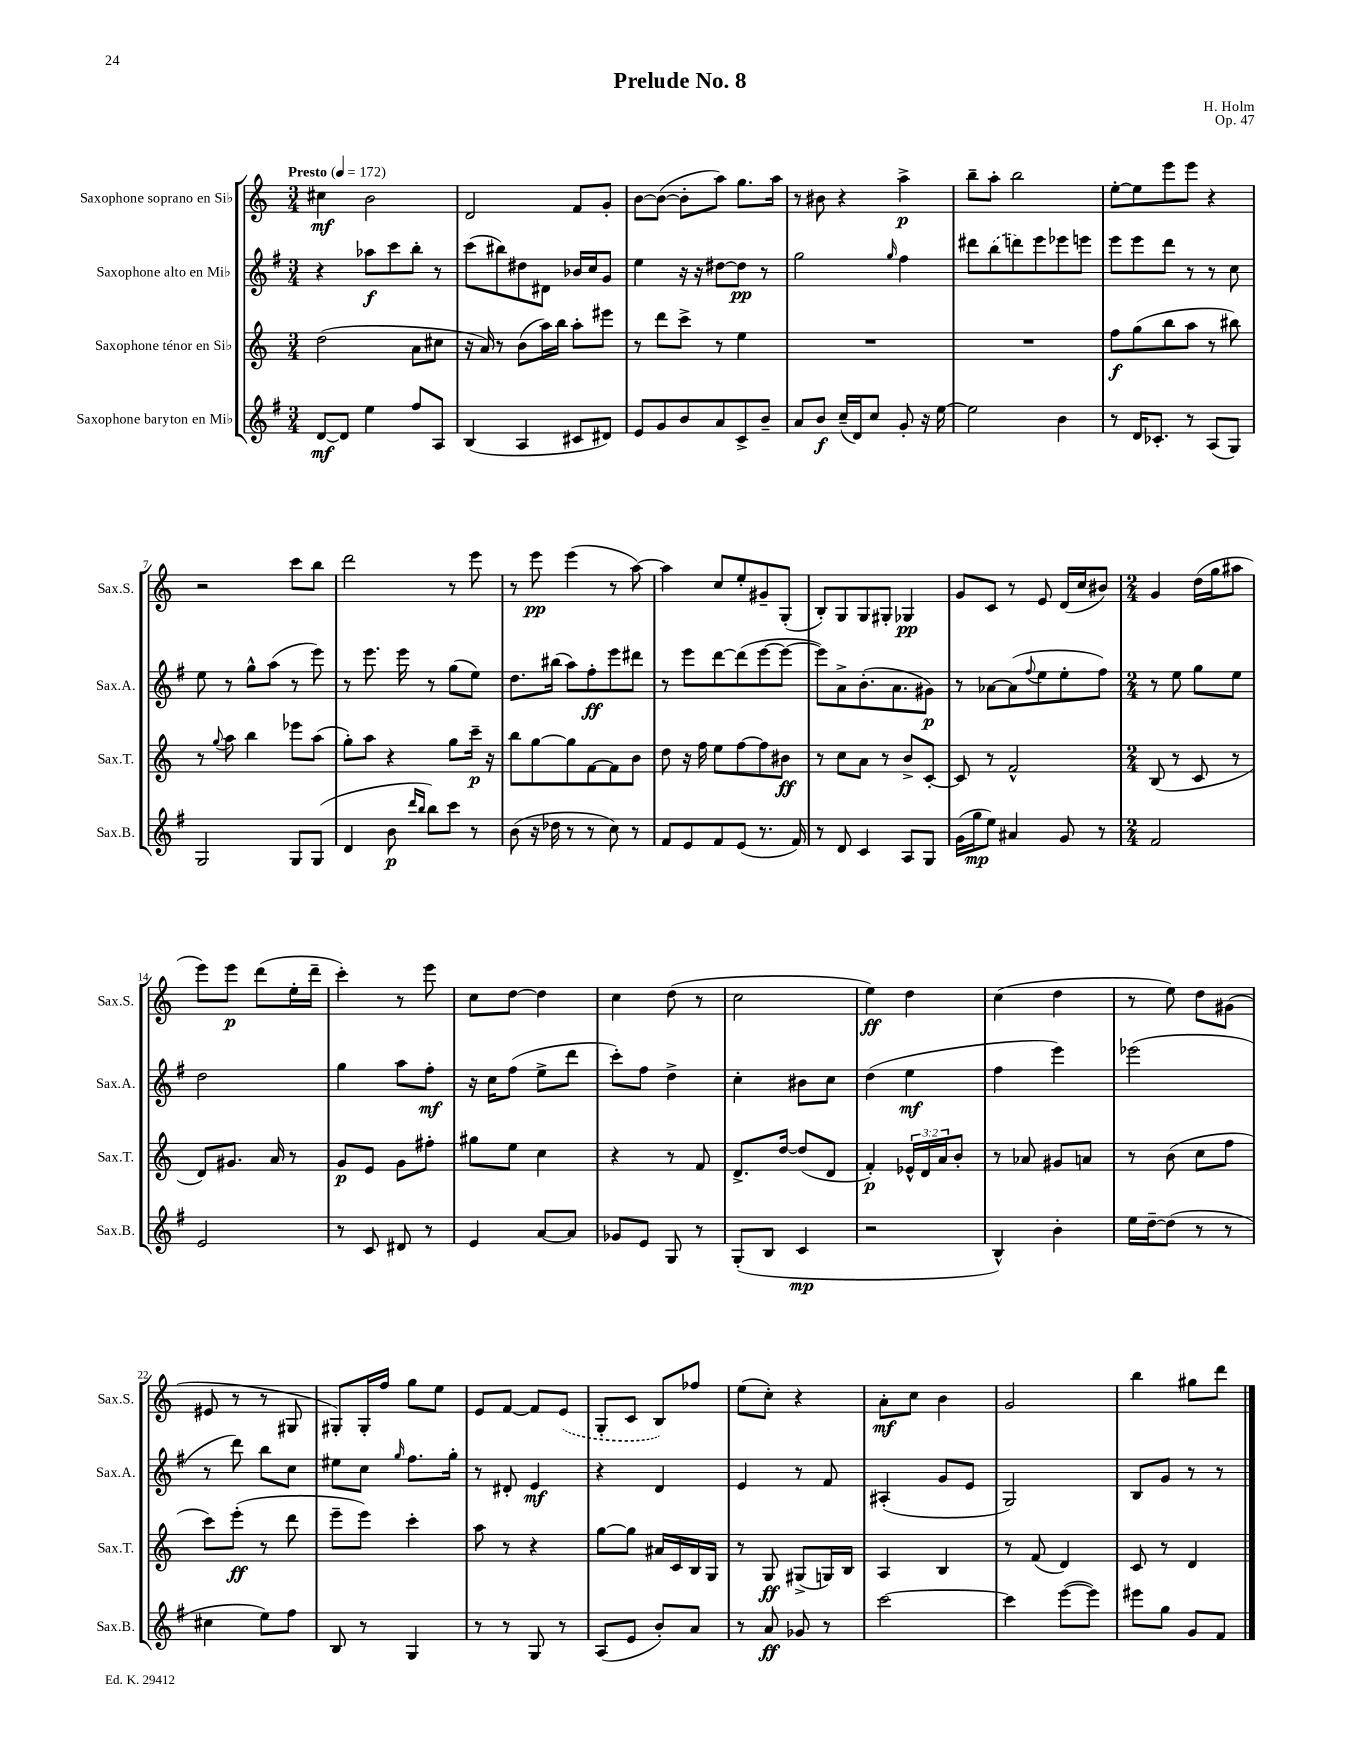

**kern	**dynam	**kern	**dynam	**kern	**dynam	**kern	**dynam
*part4	*part4	*part3	*part3	*part2	*part2	*part1	*part1
*staff4	*staff4	*staff3	*staff3	*staff2	*staff2	*staff1	*staff1
*I"Saxophone baryton en Mi♭	*	*I"Saxophone ténor en Si♭	*	*I"Saxophone alto en Mi♭	*	*I"Saxophone soprano en Si♭	*
*I'Sax.B.	*	*I'Sax.T.	*	*I'Sax.A.	*	*I'Sax.S.	*
*clefG2	*	*clefG2	*	*clefG2	*	*clefG2	*
*k[f#]	*	*k[]	*	*k[f#]	*	*k[]	*
*M3/4	*	*M3/4	*	*M3/4	*	*M3/4	*
*MM172	*	*MM172	*	*MM172	*	*MM172	*
=1	=1	=1	=1	=1	=1	=1	=1
!	!	!	!	!	!	!LO:TX:a:B:t=Presto	!
[8d/L	mf	(2dd\	.	4r	.	4cc#X\	mf
8d/J]	.	.	.	.	.	.	.
4ee\	.	.	.	8aa-X\L	f	2b\	.
.	.	.	.	8ccc\	.	.	.
8ff#/L	.	8a\L	.	8bb'\J	.	.	.
8A/J	.	8cc#X\J	.	8r	.	.	.
=2	=2	=2	=2	=2	=2	=2	=2
(4B/	.	16r	.	(8ccc\L	.	2d/	.
.	.	16a/)	.	.	.	.	.
.	.	8r	.	8bb#X\)	.	.	.
4A/	.	(8b\L	.	8dd#X\	.	.	.
.	.	16aa\L)	.	8d#X\J	.	.	.
.	.	16bb\JJ	.	.	.	.	.
8c#X/L	.	8aa'\L	.	16b-X/LL	.	8f/L	.
.	.	.	.	16cc/J	.	.	.
8d#X/J)	.	8eee#X\J	.	8g/J	.	8g'/J	.
=3	=3	=3	=3	=3	=3	=3	=3
8e/L	.	8r	.	4ee\	.	[8b\L	.
8g/	.	8ddd\L	.	.	.	(8b\J_	.
8b/	.	8ccc^\J	.	16r	.	8b'\L]	.
.	.	.	.	16r	.	.	.
8a/	.	8r	.	[8dd#X\L	.	8aa\J)	.
8c^/	.	4ee\	.	8dd#\J]	pp	8.gg\L	.
8b~/J	.	.	.	8r	.	.	.
.	.	.	.	.	.	16aa\Jk	.
=4	=4	=4	=4	=4	=4	=4	=4
8a/L	.	2.r	.	2gg\	.	8r	.
8b/J	f	.	.	.	.	8b#X\	.
(16cc~/LL	.	.	.	.	.	4r	.
16d/J)	.	.	.	.	.	.	.
8cc/J	.	.	.	.	.	.	.
.	.	.	.	16qqgg/	.	.	.
8g'/	.	.	.	4ff#\	.	4aa^\	p
16r	.	.	.	.	.	.	.
[16ee\	.	.	.	.	.	.	.
=5	=5	=5	=5	=5	=5	=5	=5
2ee\]	.	2.r	.	8ddd#X\L	.	8bb~\L	.
.	.	.	.	(8bb\	.	8aa'\J	.
.	.	.	.	8dddn\)	.	2bb\	.
.	.	.	.	8eee\	.	.	.
4b\	.	.	.	8eee-X\	.	.	.
.	.	.	.	8eeen\J	.	.	.
=6	=6	=6	=6	=6	=6	=6	=6
8r	.	8ff\L	f	8eee\L	.	[8ee'\L	.
16d/KL	.	(8gg\	.	8eee\	.	8ee\]	.
8.c-X'/J	.	.	.	.	.	.	.
.	.	8bb\	.	8ddd\J	.	8eee\	.
8r	.	8aa\J	.	8r	.	8eee\J	.
(8A/L	.	8r	.	8r	.	4r	.
8G/J)	.	8bb#X\)	.	8cc\	.	.	.
!!LO:LB:g=z
=7	=7	=7	=7	=7	=7	=7	=7
2G/	.	8r	.	8ee\	.	2r	.
.	.	8qqgg/	.	.	.	.	.
.	.	8aa\	.	8r	.	.	.
.	.	4bb\	.	8gg^^\L	.	.	.
.	.	.	.	(8aa\J	.	.	.
8G/L	.	8eee-X\L	.	8r	.	8ccc\L	.
(8G/J	.	(8aa\J	.	8eee\)	.	8bb\J	.
=8	=8	=8	=8	=8	=8	=8	=8
4d/	.	8gg'\L)	.	8r	.	2ddd\	.
.	.	8aa\J	.	8.eee\	.	.	.
8b\	p	4r	.	.	.	.	.
.	.	.	.	16eee\	.	.	.
16qqddd/LL	.	.	.	.	.	.	.
16qqbb/JJ	.	.	.	.	.	.	.
8bb\L)	.	.	.	8r	.	.	.
8ccc\J	.	8gg\L	.	(8gg\L	.	8r	.
8r	.	16ccc~\Jk	p	8ee\J)	.	8eee\	.
.	.	16r	.	.	.	.	.
=9	=9	=9	=9	=9	=9	=9	=9
(8b\	.	8bb\L	.	8.dd\L	.	8r	.
16r	.	[8gg\	.	.	.	8eee\	pp
16dd-X\	.	.	.	(16bb#X\Jk	.	.	.
8r	.	8gg\]	.	8aa\L)	.	(4eee\	.
8r	.	[8f\	.	8ff#'\	ff	.	.
8cc\)	.	8f\]	.	8eee\	.	8r	.
8r	.	8b\J	.	8ddd#X\J	.	[8aa\)	.
=10	=10	=10	=10	=10	=10	=10	=10
8f#/L	.	8dd\	.	8r	.	4aa\]	.
8e/	.	16r	.	8eee\L	.	.	.
.	.	16ff\	.	.	.	.	.
8f#/	.	8ee\L	.	[8ddd\	.	8cc/L	.
(8e/J	.	[8ff\	.	(8ddd\]	.	8ee'/	.
8.r	.	8ff\]	.	[8eee\	.	8g#X~/	.
.	.	8b#X\J	ff	8eee\J_	.	(8G'/J	.
16f#/)	.	.	.	.	.	.	.
=11	=11	=11	=11	=11	=11	=11	=11
8r	.	8r	.	8eee\L])	.	8B'/L)	.
8d/	.	8cc\L	.	8a^\	.	8G/	.
4c/	.	8a\J	.	(8.b'\	.	8G/	.
.	.	8r	.	.	.	8G#X'/J	.
.	.	.	.	8.a\	.	.	.
8A/L	.	8b^/L	.	.	.	4G-X/	pp
8G/J	.	[8c'/J	.	8g#X\J)	p	.	.
=12	=12	=12	=12	=12	=12	=12	=12
(16g\LL	.	8c/]	.	8r	.	8g/L	.
16gg\J	mp	.	.	.	.	.	.
8ee\J)	.	8r	.	[8a-X\L	.	8c/J	.
4a#X/	.	2f^^/	.	(8a-\]	.	8r	.
.	.	.	.	8qqff#/	.	.	.
.	.	.	.	8ee\	.	8e/	.
8g/	.	.	.	8ee'\	.	(16d/LL	.
.	.	.	.	.	.	16cc/J	.
8r	.	.	.	8ff#\J)	.	8b#X/J)	.
=13	=13	=13	=13	=13	=13	=13	=13
*M2/4	*	*M2/4	*	*M2/4	*	*M2/4	*
2f#/	.	(8B/	.	8r	.	4g/	.
.	.	8r	.	8ee\	.	.	.
.	.	8c/	.	8gg\L	.	(16dd\LL	.
.	.	.	.	.	.	16gg\J	.
.	.	8r	.	8ee\J	.	8aa#X\J	.
!!LO:LB:g=z
=14	=14	=14	=14	=14	=14	=14	=14
2e/	.	8d/L)	.	2dd\	.	8eee\L)	.
.	.	8.g#X/J	.	.	.	8eee\J	p
.	.	.	.	.	.	(8ddd\L	.
.	.	16a/	.	.	.	.	.
.	.	8r	.	.	.	16ee'\L	.
.	.	.	.	.	.	16ddd~\JJ	.
=15	=15	=15	=15	=15	=15	=15	=15
8r	.	8g/L	p	4gg\	.	4ccc'\)	.
8c/	.	8e/J	.	.	.	.	.
8d#X/	.	8g\L	.	8aa\L	.	8r	.
8r	.	8ff#X'\J	.	8ff#'\J	mf	8eee\	.
=16	=16	=16	=16	=16	=16	=16	=16
4e/	.	8gg#X\L	.	16r	.	8cc\L	.
.	.	.	.	16cc\KL	.	.	.
.	.	8ee\J	.	(8ff#\J	.	[8dd\J	.
[8a/L	.	4cc\	.	8ee^\L	.	4dd\]	.
8a/J]	.	.	.	8ddd\J	.	.	.
=17	=17	=17	=17	=17	=17	=17	=17
8g-X/L	.	4r	.	8ccc'\L)	.	4cc\	.
8e/J	.	.	.	8ff#\J	.	.	.
8G/	.	8r	.	4dd^\	.	(8dd\	.
8r	.	8f/	.	.	.	8r	.
=18	=18	=18	=18	=18	=18	=18	=18
(8G'/L	.	8.d^/L	.	4cc'\	.	2cc\	.
8B/J	.	.	.	.	.	.	.
.	.	[16dd/Jk	.	.	.	.	.
4c/	mp	(8dd/L]	.	8b#X\L	.	.	.
.	.	8d/J	.	8cc\J	.	.	.
=19	=19	=19	=19	=19	=19	=19	=19
2r	.	4f'/)	p	(4dd\	.	4ee\)	ff
.	.	24e-X^^/LL	.	4ee\	mf	4dd\	.
.	.	24d/	.	.	.	.	.
.	.	24a/J	.	.	.	.	.
.	.	8b'/J	.	.	.	.	.
=20	=20	=20	=20	=20	=20	=20	=20
4B^^/)	.	8r	.	4ff#\	.	(4cc\	.
.	.	8a-X/	.	.	.	.	.
4b'\	.	8g#X/L	.	4eee\)	.	4dd\	.
.	.	8an/J	.	.	.	.	.
=21	=21	=21	=21	=21	=21	=21	=21
16ee\LL	.	8r	.	(2eee-X\	.	8r	.
[16dd~\J	.	.	.	.	.	.	.
(8dd\J]	.	(8b\	.	.	.	8ee\)	.
8r	.	8cc\L	.	.	.	8dd\L	.
8r	.	8ff\J	.	.	.	(8g#X\J	.
!!LO:LB:g=z
=22	=22	=22	=22	=22	=22	=22	=22
4cc#X\	.	8ccc\L)	.	8r	.	8e#X/	.
.	.	(8eee'\J	ff	8ddd\)	.	8r	.
8ee\L)	.	8r	.	8bb\L	.	8r	.
8ff#\J	.	8ddd\	.	8cc\J	.	8G#X/	.
=23	=23	=23	=23	=23	=23	=23	=23
8B/	.	8eee~\L	.	8ee#X\L	.	8G#X'/L)	.
8r	.	8eee\J)	.	8cc\J	.	16G#'/L	.
.	.	.	.	.	.	16ff/JJ	.
.	.	.	.	16qqgg/	.	.	.
4G/	.	4ccc'\	.	8.ff#\L	.	8gg\L	.
.	.	.	.	.	.	8ee\J	.
.	.	.	.	16gg'\Jk	.	.	.
=24	=24	=24	=24	=24	=24	=24	=24
8r	.	8aa\	.	8r	.	8e/L	.
8r	.	8r	.	8d#X'/	.	[8f/J	.
8G/	.	4r	.	4e/	mf	8f/L]	.
8r	.	.	.	.	.	(8e/J	.
=25	=25	=25	=25	=25	=25	=25	=25
(8A/L	.	[8gg\L	.	4r	.	8G'/L	.
8e/J	.	8gg\J]	.	.	.	8c/J	.
8b'/L)	.	16a#X/LL	.	4d/	.	8B/L)	.
.	.	16c/	.	.	.	.	.
8a/J	.	16B/	.	.	.	8ff-X/J	.
.	.	16G/JJ	.	.	.	.	.
=26	=26	=26	=26	=26	=26	=26	=26
8r	.	8r	.	4e/	.	(8ee\L	.
8a/	ff	8G/	ff	.	.	8cc'\J)	.
8g-X/	.	(8G#X^/L	.	8r	.	4r	.
8r	.	16Gn/L)	.	8f#/	.	.	.
.	.	16B/JJ	.	.	.	.	.
=27	=27	=27	=27	=27	=27	=27	=27
[2ccc\	.	4A/	.	(4A#X'/	.	8a'\L	mf
.	.	.	.	.	.	8cc\J	.
.	.	4B/	.	8g/L	.	4b\	.
.	.	.	.	8e/J	.	.	.
=28	=28	=28	=28	=28	=28	=28	=28
4ccc\]	.	8r	.	2G/)	.	2g/	.
.	.	(8f/	.	.	.	.	.
([8eee\L	.	4d/)	.	.	.	.	.
8eee\J])	.	.	.	.	.	.	.
=29	=29	=29	=29	=29	=29	=29	=29
8eee#X\L	.	8c/	.	8B/L	.	4bb\	.
8gg\J	.	8r	.	8g/J	.	.	.
8g/L	.	4d/	.	8r	.	8gg#X\L	.
8f#/J	.	.	.	8r	.	8ddd\J	.
==	==	==	==	==	==	==	==
*-	*-	*-	*-	*-	*-	*-	*-
